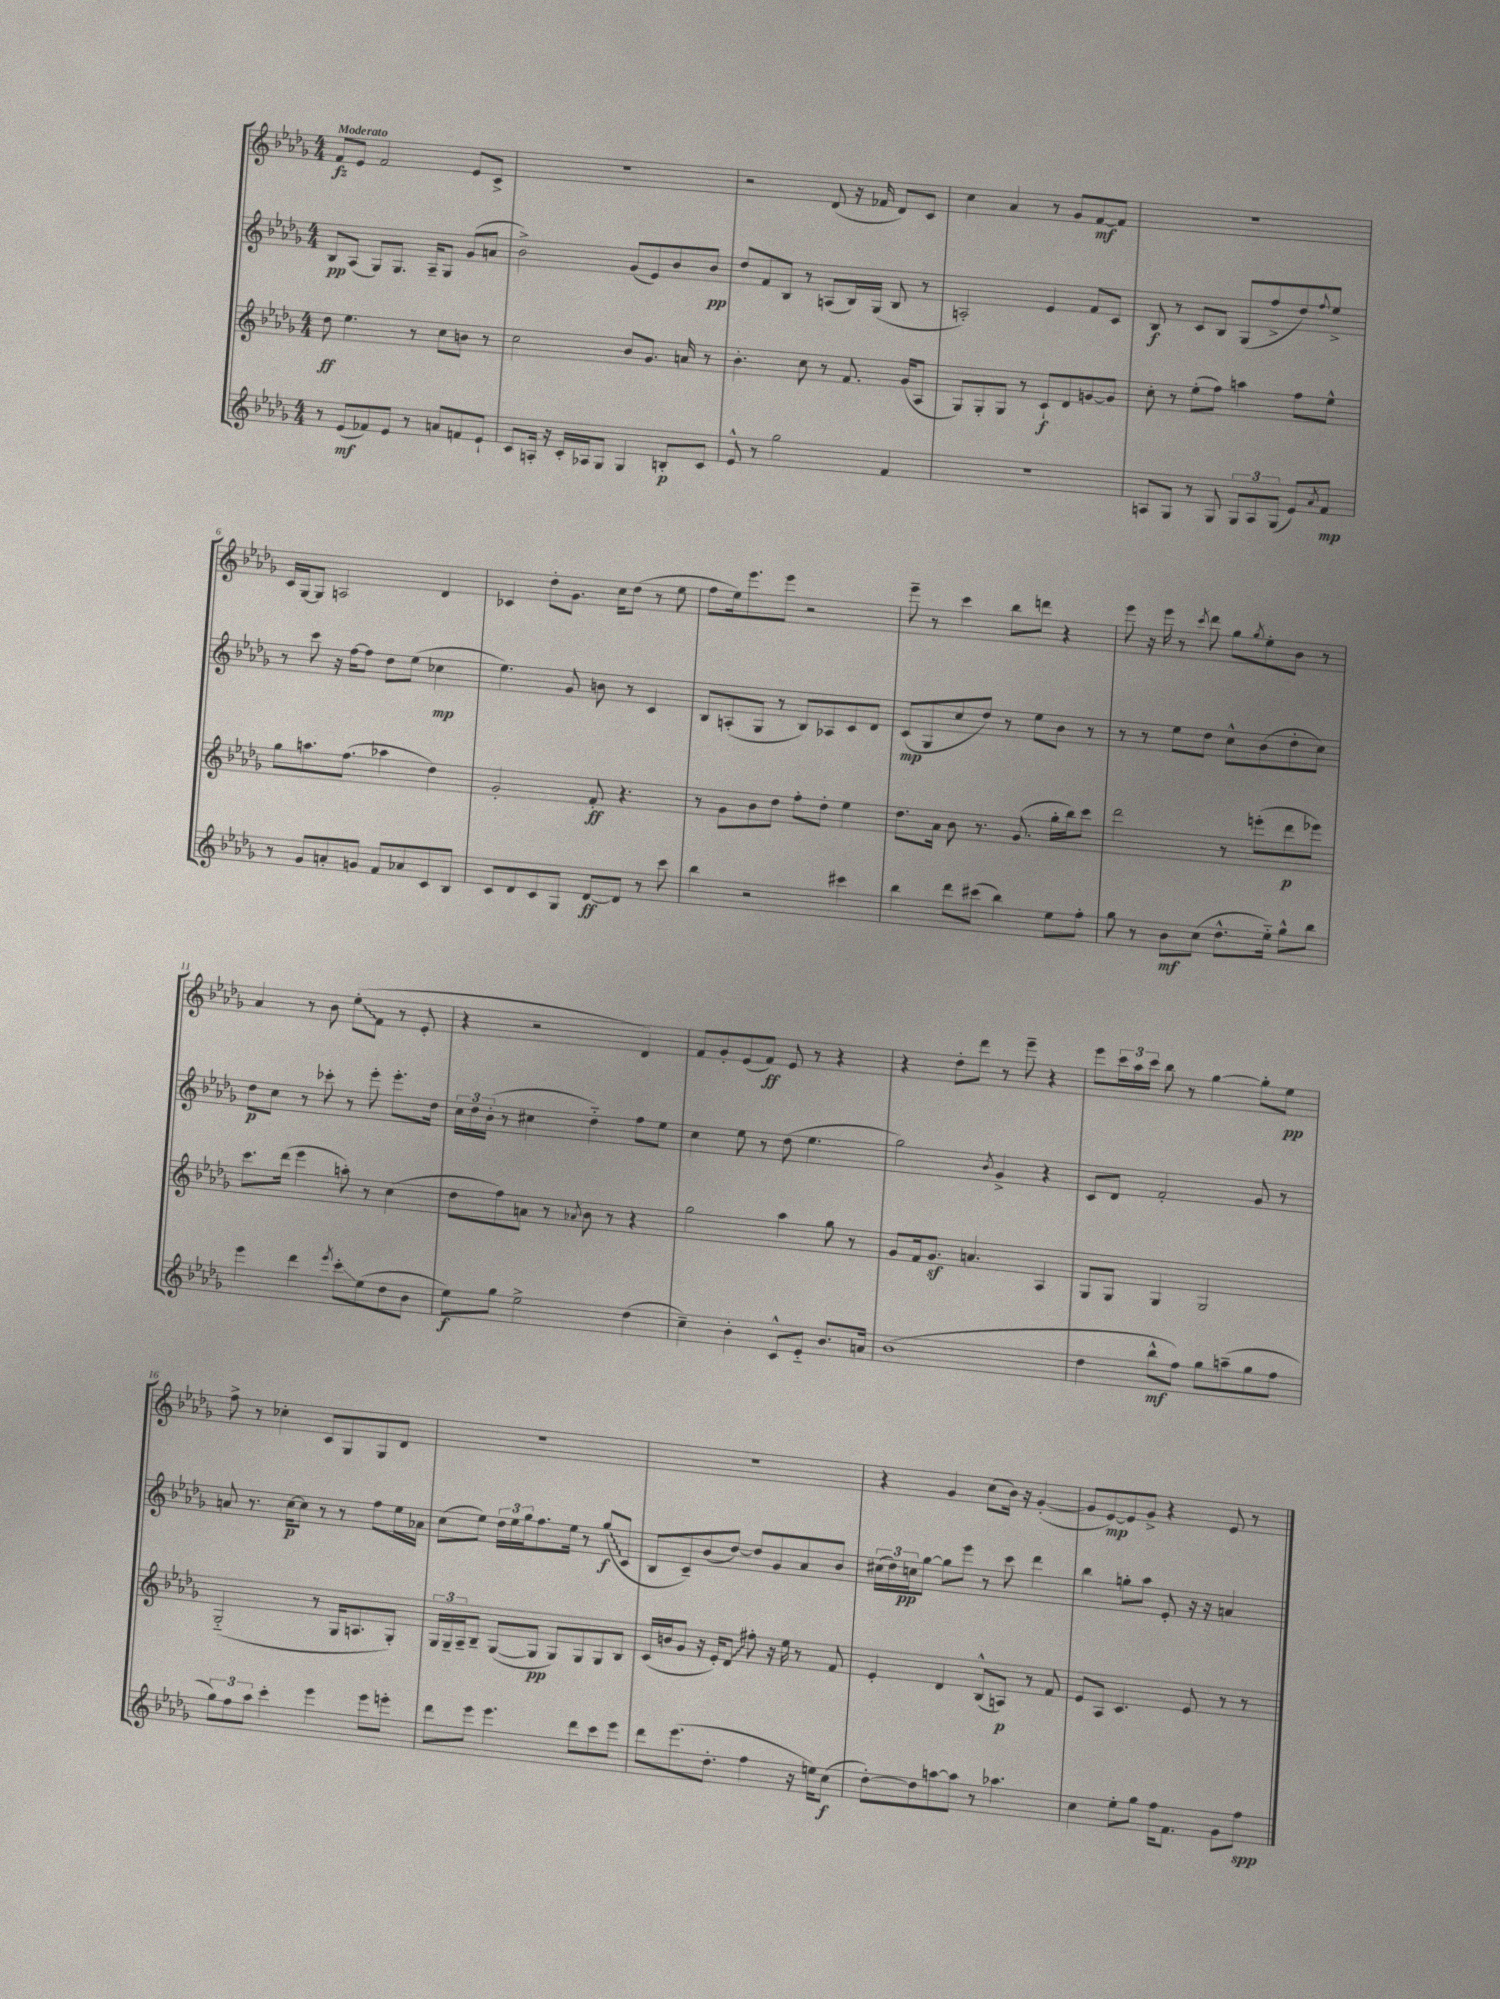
<<
\new StaffGroup <<
\new Staff = "s0" {
    \clef treble \key des \major \numericTimeSignature \time 4/4 \tempo "Moderato"
    f'8\fz ees'8 f'2 ees'8 c'8-> |
    R1 |
    r2 des'8( r16 fes'16 des'8) c'8 |
    c''4 aes'4 r8 ges'8 f'8~\mf f'8 |
    R1 |
    c'16 ges16~ ges8 a2 des'4 |
    ces'4 des''8-. ges'8. c''16 des''8( r8 ees''8 |
    f''8 ees''16) ees'''8. ees'''8 r2 |
    ees'''8-- r8 c'''4 bes''8 d'''8 r4 |
    ees'''8 r16 ees'''16 r8 \acciaccatura { c'''8 } des'''8 ges''8 \acciaccatura { ges''8 } ees''8-. bes'8 r8 |
    aes'4 r8 bes'8 \once \override Glissando.style = #'zigzag ees''8-.\glissando( f'8 r8 ees'8-. |
    r4 r2 des'4) |
    f'8 ges'8-. ees'8( f'8\ff) ees'8 r8 r4 |
    r4 des''8-. des'''8 r8 ees'''8-- r4 |
    ees'''8 \tuplet 3/2 { c'''16 aes''16 c'''16 } bes''8 r8 ges''4~ ges''8-. ees''8\pp |
    f''8-> r8 ces''4-. c'8 ges8 ges8 des'8 |
    R1 |
    R1 |
    r4 ges'4 c''8( bes'16) r16 ges'4~-.( |
    ges'8 ees'8~\mp) ees'8 ges'8-> r4 ees'8 r8 \bar "|." |
}
\new Staff = "s1" {
    \clef treble \key des \major \numericTimeSignature \time 4/4
    bes8\pp aes8( ges8) ges8. aes16-- ges8 ges'8( a'8 |
    bes'2->) ges'8( ees'8) bes'8 bes'8\pp |
    des''8 f'8 bes8 r8 a8( bes16) ges16( bes8 r8 |
    a2-.) ees'4 f'8 c'8 |
    bes8\f r8 c'8 bes8 ges8( f''8-> des''8) \appoggiatura { f''8 } ees''8-> |
    r8 c'''8 r16 f''16~ f''8 des''8 ees''8( ces''4\mp |
    ees''4.) ges'8 b'8 r8 c'4 |
    bes8 a8-.( ges8 r8 bes8) aes8 c'8 des'8 |
    c'8\mp( ges8 c''8 des''8) r8 ees''8 bes'8 r8 |
    r8 r8 ees''8 des''8 c''8-^ bes'8( des''8-. c''8) |
    des''8\p c''8 r8 ces'''8-. r8 ees'''8-. ees'''8.-. des''16 |
    \tuplet 3/2 { c''16 des''16 bes'16-.( } r8 cis''4 des''4-_) f''8 ees''8 |
    c''4 ees''8 r8 des''8( ees''4. |
    ges''2) \acciaccatura { bes'8 } ges'4-> r4 |
    c'8 des'8 f'2-. ges'8 r8 |
    a'8 r8. c''16~\p c''8 r8 r8 f''8 ees''16 aes'16 |
    c''8( ees''8) \tuplet 3/2 { des''16 ees''16 ges''16 } f''8. ees''16 r8 \once \override Glissando.style = #'zigzag ges''8\glissando\f( c'8 |
    bes8 c'8--) bes'8( des''8~) des''8 ges'8 aes'8 bes'8 |
    \tuplet 3/2 { cis''16( des''16) c''16\pp } ges''8~ ges''8 ees'''8 r8 c'''8 des'''4 |
    bes''4 g''8-. aes''8 ees'8-. r16 r16 a'4 \bar "|." |
}
\new Staff = "s2" {
    \clef treble \key des \major \numericTimeSignature \time 4/4
    des''8\ff ees''4. r8 c''8 b'8 r8 |
    c''2 bes'8 ges'8. a'16 r8 |
    bes'4.-. c''8 r8 f'8. ges'16( aes8 |
    ges8) ges8-. ges8 r8 c'8-!\f des'8 g'8~ g'8 |
    c''8-. r8 ees''8-.( f''8) a''4 f''8 ees''8-^ |
    ges''8 a''8. f''8.( aes''4 des''4) |
    ges'2-. f'8-.\ff r4. |
    r8 ges'8 bes'8 des''8 f''8-. des''8-. ees''4 |
    des''8. aes'16 bes'8 r8. ges'8.( ges''16-. bes''16) c'''8 |
    des'''2 r8 e'''8-.( des'''8\p ees'''8) |
    c'''8. des'''16( ees'''4 a''8-.) r8 c''4( |
    des''8 f''8) a'8 r8 \acciaccatura { aes'8 } bes'8 r8 r4 |
    ges''2 aes''4 ges''8 r8 |
    ges'8 f'16 ges'8.\sf a'4. aes4 |
    ges8 ges8 ges4 ges2 |
    ges2-_( r8 ges16 a8. ges8-.) |
    \tuplet 3/2 { ges16 ges16-- aes16-- } bes8-- ges8~( ges8\pp ges8) ges8 ges8 bes8 |
    c'16( b'16 ges'8 r16 ees'16-.) \once \override Glissando.style = #'zigzag des'8\glissando fis''8-. r16 ees''16 r8 f'8 |
    ees'4-. des'4 bes8-^( a8\p) r8 f'8 |
    ees'8 aes8 c'4. ees'8 r8 r8 \bar "|." |
}
\new Staff = "s3" {
    \clef treble \key des \major \numericTimeSignature \time 4/4
    r8 ees'8\mf( fes'8) ees'8 r8 a'8 f'8 ees'8-! |
    c'8 a16-. r16 c'16-. aes16 ges8 ges4 b8-.\p c'8 |
    ees'8-^ r8 ges''2 f'4 |
    R1 |
    a8 ges8 r8 ges8 \tuplet 3/2 { ges8 a8 ges8( } ees'8) \acciaccatura { aes'8 } f'8\mp |
    r8 ges'8 a'8-. g'8 f'8 aes'8 c'8 bes8 |
    c'8 des'8 c'8 ges8 des'8~\ff des'8 r8 c'''8 |
    bes''4 r2 cis'''4 |
    bes''4 des'''8 cis'''8( bes''4) ees''8 f''8-. |
    ges''8 r8 bes'8\mf c''8( des''8.-^ ees''16-_) ges''8-^ bes''8 |
    ees'''4 des'''4 \acciaccatura { ees'''8 } c'''8-.\glissando ees''8( des''8 bes'8 |
    ees''8\f) ges''8 ees''2-> des''4( |
    c''4--) bes'4-. c'8-^ ees'8-_ bes'8. a'16 |
    bes'1( |
    des''4 bes''8-^\mf f''8) ges''8 a''8--( ges''8 f''8 |
    \tuplet 3/2 { ges''8) f''8 aes''8 } c'''4-. ees'''4 ees'''8 e'''8-. |
    des'''8 ees'''8 ees'''4. des'''8 c'''8 ees'''8 |
    des'''8 ees'''8.( des''8.-. f''4 r16 e''16) c''8\f( |
    des''8~-.) des''8 a''8~ a''8 r8 aes''4. |
    c''4 ees''8-. ges''8 f''16 f'8. ges'8 f''8\spp \bar "|." |
}
>>
>>
